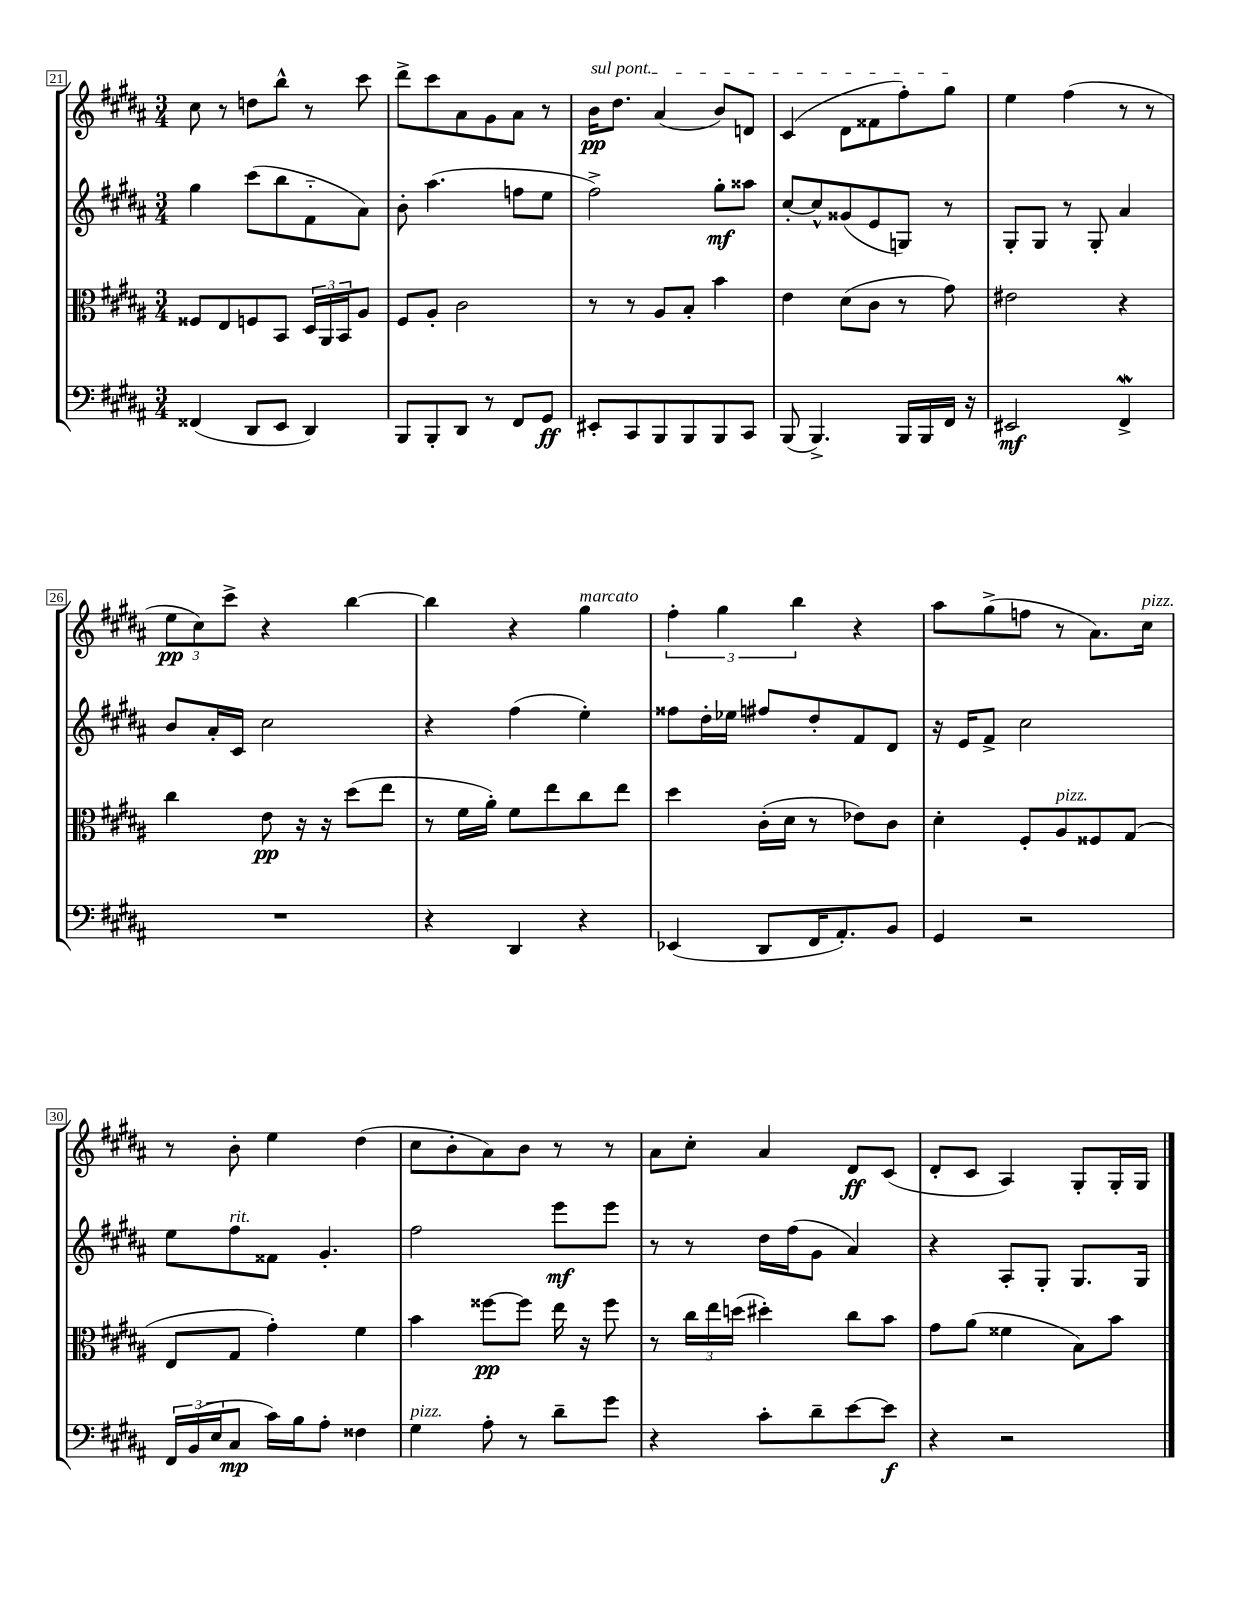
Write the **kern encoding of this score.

**kern	**kern	**kern	**kern
*staff4	*staff3	*staff2	*staff1
*clefF4	*clefC3	*clefG2	*clefG2
*k[f#c#g#d#a#]	*k[f#c#g#d#a#]	*k[f#c#g#d#a#]	*k[f#c#g#d#a#]
*M3/4	*M3/4	*M3/4	*M3/4
(4FF##	8F##	4gg#	8cc#
.	8E	.	8r
8DD#	8F	(8ccc#	8dd
8EE	8BB	8bb	8bb^^
4DD#)	24D#	8f#'~	8r
.	24AA#	.	.
.	24BB	.	.
.	8A#	8a#)	8ccc#
=	=	=	=
8BBB	8F#	8b'	8ddd#^
8BBB'	8A#'	(4.aa#	8ccc#
8DD#	2c#	.	8a#
8r	.	.	8g#
8FF#	.	8ff	8a#
8GG#	.	8ee	8r
=	=	=	=
8EE#'	8r	2ff#^)	16b
.	.	.	8.dd#
8CC#	8r	.	.
8BBB	8A#	.	(4a#
8BBB	8B'	.	.
8BBB	4b	8gg#'	8b)
8CC#	.	8aa##	8d
=	=	=	=
(8BBB	4e	[8cc#'	(4c#
4.BBB^)	.	8cc#^^]	.
.	(8d#	(8g##	8d#
.	8c#	8e	8f##
16BBB	8r	8G)	8ff#')
16BBB	.	.	.
16FF#	8g#)	8r	8gg#
16r	.	.	.
=	=	=	=
2EE#	2e#	8G#'	4ee
.	.	8G#	.
.	.	8r	(4ff#
.	.	8G#'	.
4FF#^	4r	4a#	8r
.	.	.	8r
=	=	=	=
2.r	4cc#	8b	12ee
.	.	.	12cc#)
.	.	16a#'	.
.	.	.	12ccc#^
.	.	16c#	.
.	8e	2cc#	4r
.	16r	.	.
.	16r	.	.
.	(8dd#	.	[4bb
.	8ee	.	.
=	=	=	=
4r	8r	4r	4bb]
.	16f#	.	.
.	16a#')	.	.
4DD#	8f#	(4ff#	4r
.	8ee	.	.
4r	8cc#	4ee')	4gg#
.	8ee	.	.
=	=	=	=
(4EE-	4dd#	8ff##	6ff#'
.	.	16dd#'	.
.	.	.	6gg#
.	.	16ee-	.
8DD#	(16c#'	8ff#	.
.	16d#	.	.
.	.	.	6bb
16FF#	8r	8dd#'	.
8.AA#')	.	.	.
.	8e-)	8f#	4r
8BB	8c#	8d#	.
=	=	=	=
4GG#	4d#'	16r	8aa#
.	.	16e	.
.	.	8f#^	(8gg#^
2r	8F#'	2cc#	8ff
.	8A#	.	8r
.	8F##	.	8.a#)
.	(8G#	.	.
.	.	.	16cc#
=	=	=	=
24FF#	8E	8ee	8r
(24BB	.	.	.
24E	.	.	.
8C#	8G#	8ff#	8b'
16c#)	4g#')	8f##	4ee
16B	.	.	.
8A#'	.	4.g#'	.
4F##	4f#	.	(4dd#
=	=	=	=
4G#	4b	2ff#	8cc#
.	.	.	8b'
8A#'	[8ff##	.	8a#)
8r	8ff##]	.	8b
8d#~	16ee	8eee	8r
.	16r	.	.
8g#	8ff##	8eee	8r
=	=	=	=
4r	8r	8r	8a#
.	24cc#	8r	8cc#'
.	24ee	.	.
.	(24dd	.	.
8c#'	4dd#')	16dd#	4a#
.	.	(16ff#	.
8d#~	.	8g#	.
[8e	8cc#	4a#)	8d#
8e]	8b	.	(8c#
=	=	=	=
4r	8g#	4r	8d#'
.	(8a#	.	8c#
2r	4f##	8A#'	4A#)
.	.	8G#'	.
.	8B)	8.G#	8G#'
.	8b	.	16G#'
.	.	16G#	16G#
==	==	==	==
*-	*-	*-	*-
